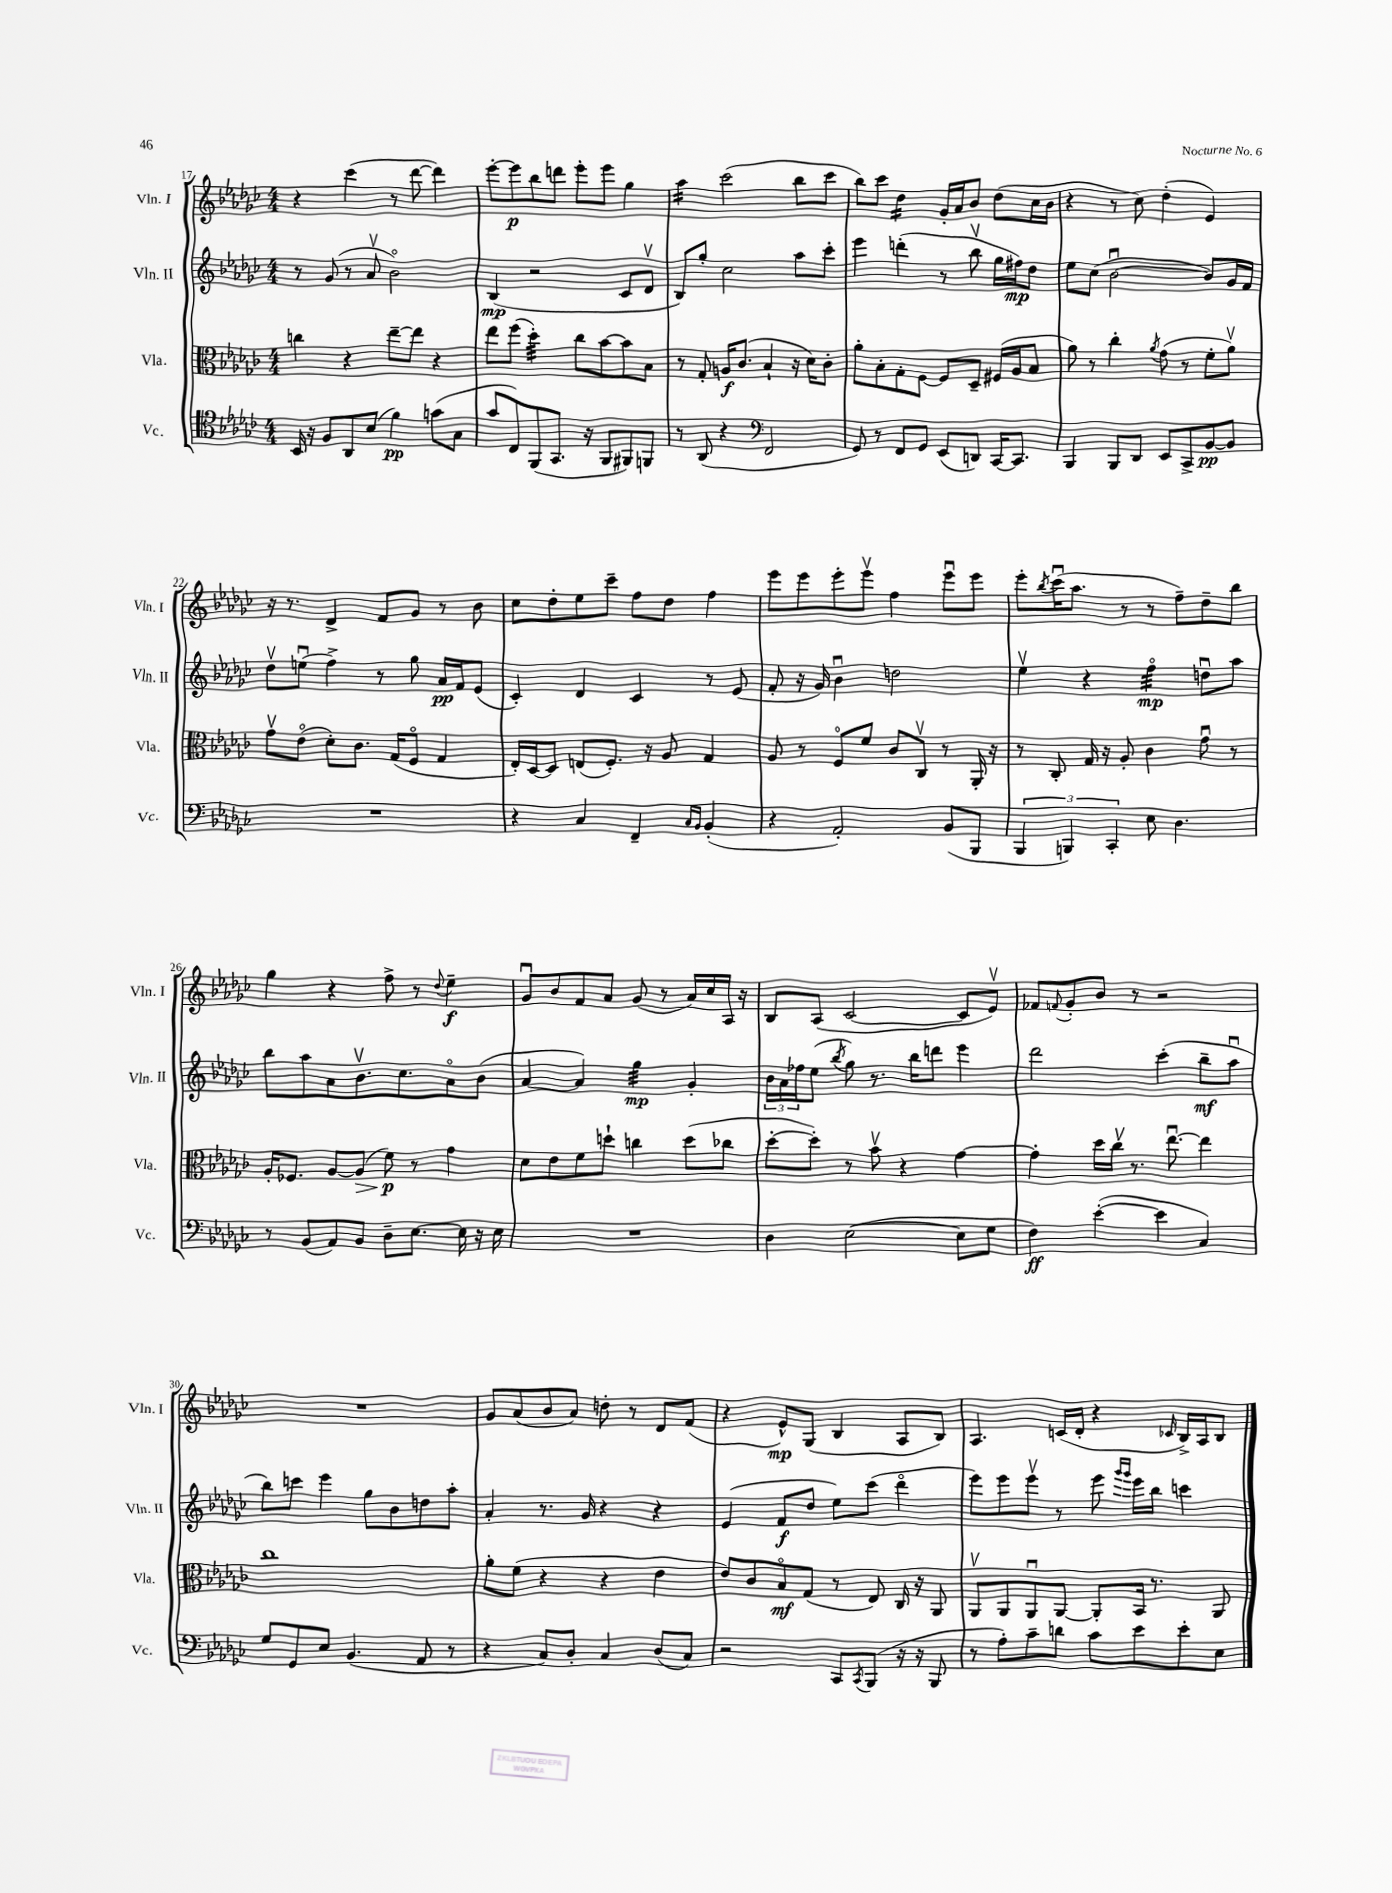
<<
\new StaffGroup <<
\new Staff = "s0" \with { instrumentName = "Vln. I" shortInstrumentName = "Vln. I" } {
    \clef treble \key ges \major \numericTimeSignature \time 4/4
    r4 ces'''4( r8 des'''8~ des'''4) |
    ees'''8~-. ees'''8\p bes''8 d'''8 ees'''8-. ees'''8 ges''4 |
    aes''4:16 ces'''2( bes''8 ces'''8 |
    bes''8) ces'''8 des''4:16 ges'16-. aes'16 bes'8 des''8( ces''16 bes'16 |
    r4 r8 ces''8) des''4-.( ees'4) |
    r16 r8. des'4-> f'8 ges'8 r8 bes'8 |
    ces''8 des''8-. ees''8 ces'''8-- f''8 des''8 f''4 |
    ees'''8 ees'''8 ees'''8-. ees'''8\upbow f''4 ees'''8\downbow ees'''8 |
    ees'''8-. \acciaccatura { bes''8 } ces'''16\downbow( aes''8. r8 r8 f''8--) des''8-- bes''8 |
    ges''4 r4 f''8-> r8 \appoggiatura { des''8 } ees''4--\f |
    ges'8\downbow bes'8 f'8 aes'8 ges'8( r8 aes'16) ces''16 aes16 r16 |
    bes8 aes8( ces'2~ ces'8 ees'8\upbow) |
    fes'8 \appoggiatura { f'8 } ges'8-. bes'8 r8 r2 |
    R1 |
    ges'8 aes'8( bes'8 aes'8) d''8-. r8 des'8 f'8( |
    r4 ees'8-^\mp) ges8( bes4 aes8 bes8) |
    aes4. c'16( des'16-. r4 \grace { ces'16 } bes16->) aes16 bes8 \bar "|." |
}
\new Staff = "s1" \with { instrumentName = "Vln. II" shortInstrumentName = "Vln. II" } {
    \clef treble \key ges \major \numericTimeSignature \time 4/4
    r8 ges'8( r8 aes'8\upbow bes'2\flageolet) |
    bes4\mp( r2 ces'8 des'8\upbow |
    bes8) ges''8-. ces''2 aes''8 ces'''8-. |
    ees'''4 d'''4-.( r8 bes''8\upbow ges''16 fis''16\mp) des''8 |
    ees''8 ces''8( bes'2~\downbow bes'8) ges'16 f'16 |
    des''8\upbow e''8\downbow( f''4->) r8 ges''8 aes'16\pp f'16 ees'8( |
    ces'4-.) des'4 ces'4 r8 ees'8( |
    f'8-. r16 ges'16) bes'4\downbow d''2 |
    ees''4\upbow r4 f''4:32\flageolet\mp d''8\downbow aes''8 |
    bes''8 aes''8 aes'8 bes'8.\upbow ces''8. aes'8\flageolet bes'8( |
    aes'4~ aes'4) ges''4:32\mp ges'4-. |
    \tuplet 3/2 { bes'16 aes'16 fes''16 } ees''8( \acciaccatura { bes''8 } ges''8) r8. bes''16 d'''8 ees'''4 |
    des'''2 ces'''4-.( bes''8--\mf aes''8\downbow |
    bes''8) c'''8 ees'''4 ges''8 bes'8 d''8 aes''8-. |
    aes'4-. r8. ges'16 r4 r4 |
    ees'4( f'8\f des''8 ees''8) ces'''8( des'''4\flageolet |
    ees'''8) ees'''8 ees'''8\upbow r8 ees'''8 \grace { ges'''16 ges'''16 } ees'''16 bes''16 c'''4 \bar "|." |
}
\new Staff = "s2" \with { instrumentName = "Vla." shortInstrumentName = "Vla." } {
    \clef alto \key ges \major \numericTimeSignature \time 4/4
    c''4 r4 ees''8~-- ees''8 r4 |
    ees''8 f''8( des''4:32-.) ces''8 bes'8~ bes'8 bes8 |
    r8 ges8-. a16\f ces'8.( bes4-! r16 des'16) ces'8-. |
    aes'8-. bes8-. ges8-. f8~ f8 des8-- fis16( aes16 bes8 |
    aes'8) r8 ces''4-. \acciaccatura { aes'8 } ges'8( r8 f'8-. aes'8\upbow) |
    ges'8\upbow ees'8\flageolet( des'8-.) ces'8. ges16( f8\flageolet ges4 |
    ees16-.) des16~ des8 e8( f8.-.) r16 aes8 ges4 |
    aes8 r8 f8\flageolet f'8 ces'8 ces8\upbow r8 aes,16-. r16 |
    r8 ces8-. ges16 r16 aes8-. ces'4 ges'8\downbow r8 |
    aes16-. fes8. aes8~ aes8\>( f'8\p\!) r8 ges'4 |
    des'8 ees'8 f'8 d''8-! c''4 d''8( ces''8 |
    des''8~-. des''8-.) r8 bes'8\upbow r4 ges'4~ |
    ges'4-. des''16 ces''16\upbow r8. ees''8.~\downbow ees''4 |
    ces''1 |
    aes'8-. f'8( r4 r4 ees'4 |
    ees'8) ces'8 bes8\flageolet\mf ges8( r8 ees8) ces16 r16 aes,8 |
    aes,8\upbow aes,8 aes,8\downbow aes,8~ aes,8-. bes,16 r8. aes,8 \bar "|." |
}
\new Staff = "s3" \with { instrumentName = "Vc." shortInstrumentName = "Vc." } {
    \clef tenor \key ges \major \numericTimeSignature \time 4/4
    bes,16 r16 f8 aes,8 bes8( f'4\pp) g'8( ges8 |
    ges'8 ces8) f,8( ges,8. r16 f,8 fis,8) f,8 |
    r8 aes,8( r4 \clef bass f,2 |
    ges,8) r8 f,8 ges,8 ees,8( d,8) ces,16~ ces,8. |
    bes,,4 bes,,8 des,8 ees,8 ces,8-> bes,8~\pp bes,8 |
    R1 |
    r4 ces4 f,4-- \grace { ces16 bes,16 } bes,4-.( |
    r4 aes,2-.) bes,8( bes,,8 |
    \tuplet 3/2 { bes,,4 b,,4) ces,4-. } ees8 des4. |
    r8 bes,8( aes,8) bes,8 des8-- ees8.~ ees16 r16 ees16 |
    R1 |
    des4 ees2~( ees8 ges8 |
    f4\ff) ees'4~-.( ees'4 ces4) |
    ges8 ges,8 ees8 bes,4.( aes,8 r8 |
    r4 ces8) des8-. ces4 des8( ces8) |
    r2 ces,8 \acciaccatura { ces,8 } bes,,8( r16 r16 bes,,8 |
    r8 aes8-.) ces'8-- d'8 ces'8 ees'8 ees'8-. ees8 \bar "|." |
}
>>
>>
\layout { \context { \Score currentBarNumber = #17 } }
